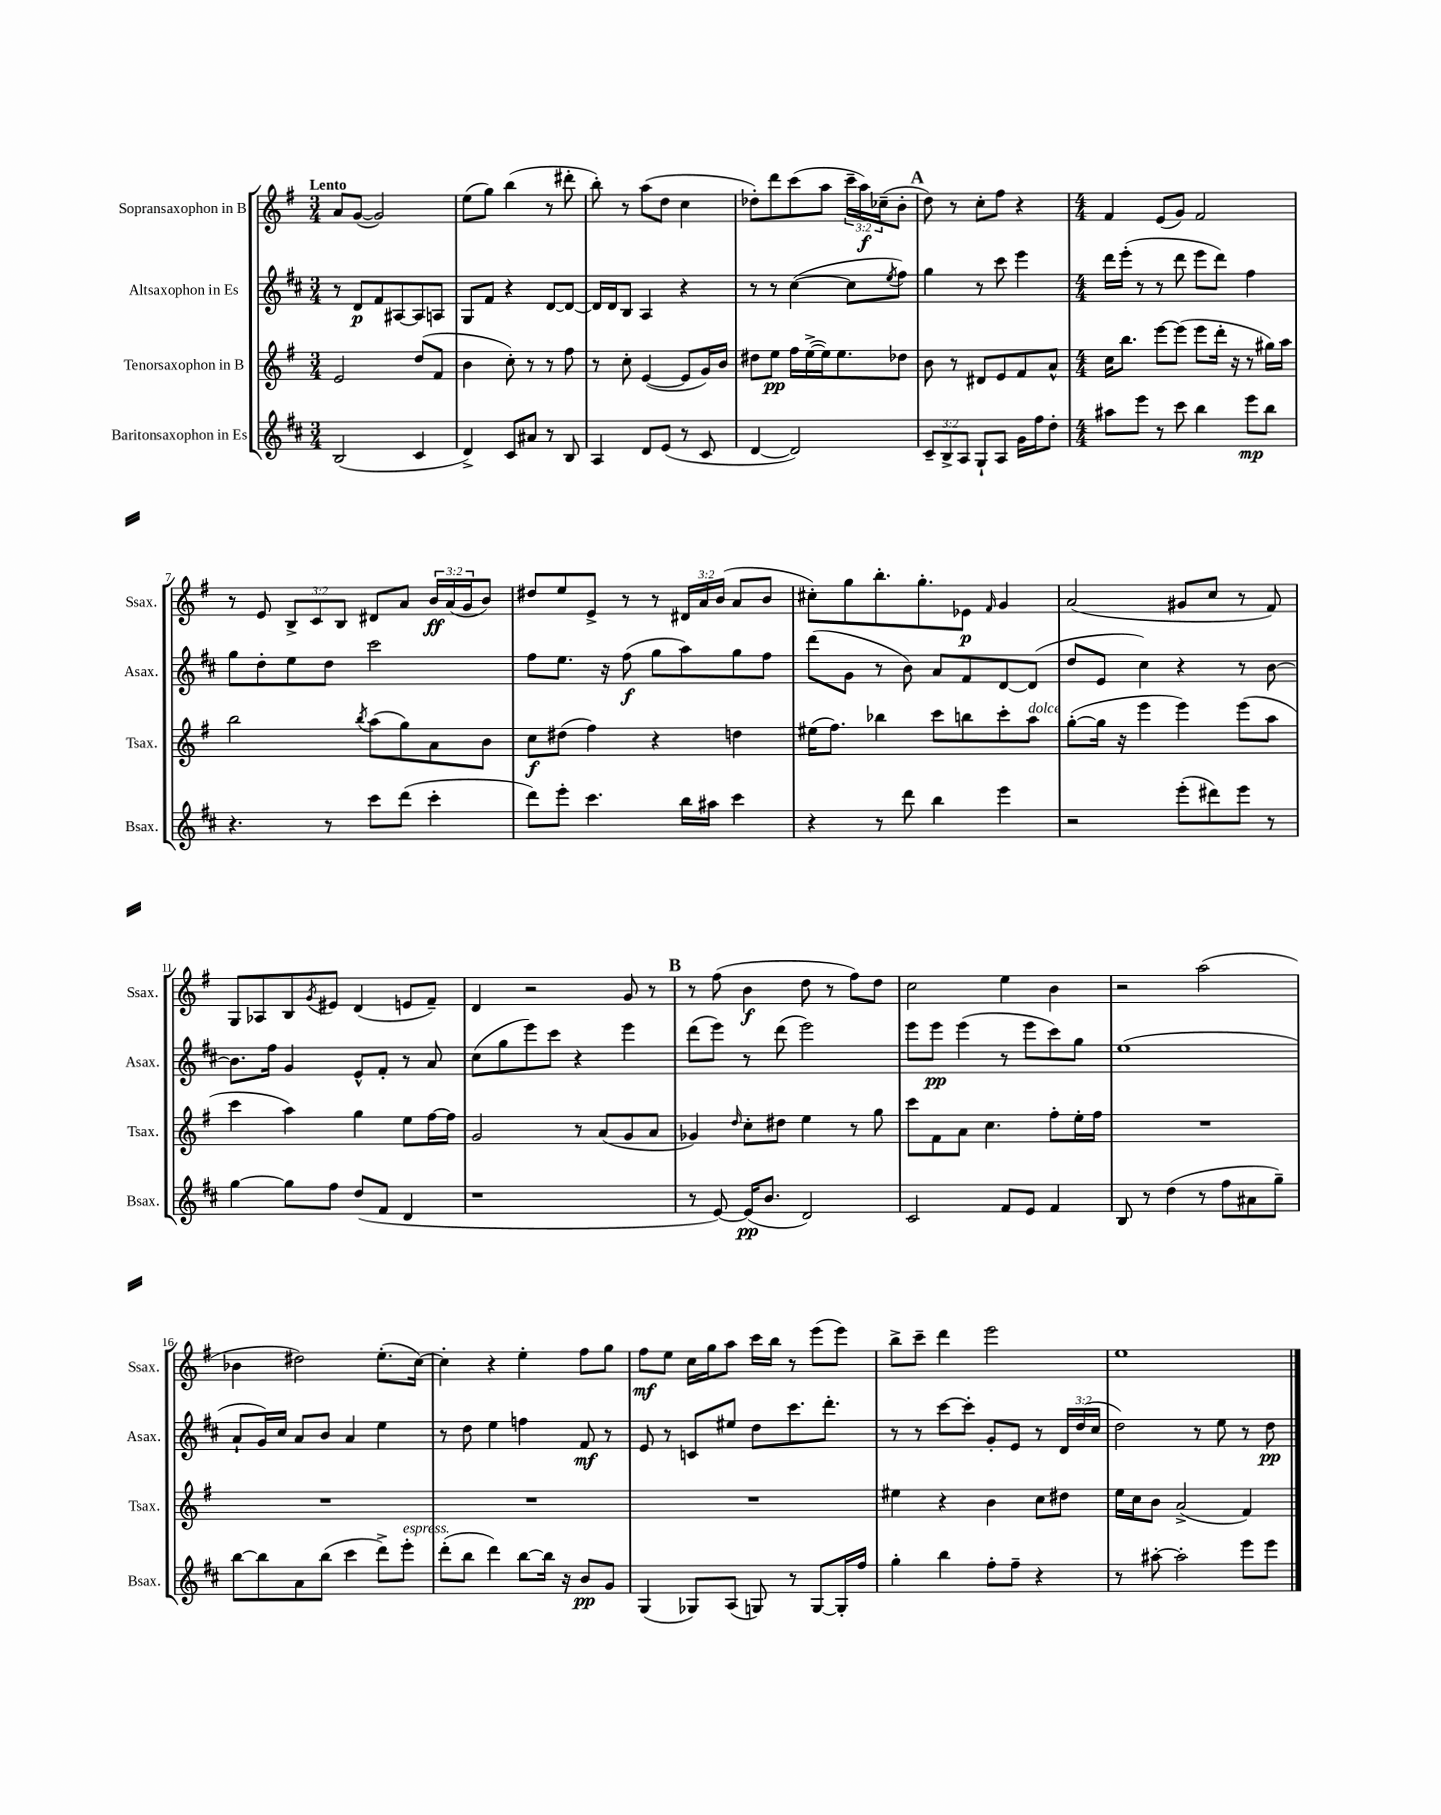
<<
\new StaffGroup <<
\new Staff = "s0" \with { instrumentName = "Sopransaxophon in B" shortInstrumentName = "Ssax." } {
    \clef treble \key g \major \numericTimeSignature \time 3/4 \override Staff.TupletNumber.text = #tuplet-number::calc-fraction-text \tempo "Lento"
    a'8 g'8~( g'2) |
    e''8( g''8) b''4( r8 dis'''8-. |
    b''8-.) r8 a''8( d''8 c''4 |
    des''8-.) d'''8 c'''8( a''8 \tuplet 3/2 { c'''16-- a''16\f) ces''16--( } b'8-. |
    \mark \markup { \bold "A" } d''8) r8 c''8-. fis''8 r4 |
    \numericTimeSignature \time 4/4 fis'4 e'8( g'8) fis'2 |
    r8 e'8 \tuplet 3/2 { b8-> c'8 b8 } dis'8 a'8 \tuplet 3/2 { b'16\ff a'16( g'16 } b'8) |
    dis''8 e''8 e'8-> r8 r8 \tuplet 3/2 { dis'16 a'16 b'16( } a'8 b'8 |
    cis''8-.) g''8 b''8.-. g''8.-. ees'8\p \grace { fis'16 } g'4 |
    a'2( gis'8 c''8 r8 fis'8) |
    g8 aes8 b8 \acciaccatura { g'8 } eis'8 d'4( e'8 fis'8--) |
    d'4 r2 g'8 r8 |
    \mark \markup { \bold "B" } r8 fis''8( b'4\f d''8 r8 fis''8) d''8 |
    c''2 e''4 b'4 |
    r2 a''2( |
    bes'4 dis''2) e''8.-.( c''16~) |
    c''4-. r4 e''4-. fis''8 g''8 |
    fis''8\mf e''8 c''16 g''16 a''8 c'''16 b''16 r8 e'''8( e'''8) |
    b''8-> c'''8-- d'''4 e'''2 |
    e''1 \bar "|." |
}
\new Staff = "s1" \with { instrumentName = "Altsaxophon in Es" shortInstrumentName = "Asax." } {
    \clef treble \key d \major \numericTimeSignature \time 3/4 \override Staff.TupletNumber.text = #tuplet-number::calc-fraction-text
    r8 d'8\p fis'8 ais8~ ais8 a8 |
    g8 fis'8 r4 d'8~ d'8~ |
    d'16 d'16 b8 a4 r4 |
    r8 r8 cis''4~( cis''8 \acciaccatura { e''8 } fis''8) |
    \mark \markup { \bold "A" } g''4 r8 cis'''8 e'''4 |
    \numericTimeSignature \time 4/4 d'''16 e'''16-.( r8 r8 d'''8 e'''8 d'''8) fis''4 |
    g''8 d''8-. e''8 d''8 cis'''2 |
    fis''8 e''8. r16 fis''8\f( g''8 a''8) g''8 fis''8 |
    d'''8( g'8 r8 b'8) a'8 fis'8 d'8~ d'8( |
    d''8 e'8 cis''4) r4 r8 b'8~ |
    b'8. fis''16 g'4 e'8-^ fis'8-. r8 a'8 |
    cis''8( g''8 e'''8) cis'''8 r4 e'''4 |
    \mark \markup { \bold "B" } d'''8( e'''8) r8 d'''8( e'''2) |
    e'''8 e'''8\pp e'''4( r8 e'''8 cis'''8) g''8 |
    e''1( |
    a'8-! g'16) cis''16 a'8 b'8 a'4 e''4 |
    r8 d''8 e''4 f''4 fis'8\mf r8 |
    e'8 r8 c'8 eis''8 d''8 cis'''8. d'''8.-. |
    r8 r8 cis'''8~ cis'''8-. g'8-. e'8 r8 \tuplet 3/2 { d'16 d''16( cis''16 } |
    d''2) r8 e''8 r8 d''8\pp \bar "|." |
}
\new Staff = "s2" \with { instrumentName = "Tenorsaxophon in B" shortInstrumentName = "Tsax." } {
    \clef treble \key g \major \numericTimeSignature \time 3/4
    e'2 d''8( fis'8 |
    b'4 c''8-.) r8 r8 fis''8 |
    r8 c''8-. e'4~( e'8 g'16) b'16 |
    dis''8 e''8\pp fis''16 e''16~->( e''16) e''8. des''8 |
    \mark \markup { \bold "A" } b'8 r8 dis'8 e'8 fis'8 a'8-^ |
    \numericTimeSignature \time 4/4 c''16 b''8. e'''8~ e'''8( e'''8 d'''16-. r16 r8 gis''16) a''16 |
    b''2 \acciaccatura { b''8 } a''8( g''8) a'8 b'8 |
    c''8\f dis''8( fis''4) r4 d''4 |
    eis''16( fis''8.) bes''4 c'''8 b''8 c'''8-. a''8^\markup { \italic "dolce" } |
    g''8~-.( g''16 r16 e'''4 e'''4) e'''8( a''8 |
    c'''4 a''4) g''4 e''8 fis''16~ fis''16 |
    g'2 r8 a'8( g'8 a'8 |
    \mark \markup { \bold "B" } ges'4) \grace { d''16 } c''8-. dis''8 e''4 r8 g''8 |
    c'''8 fis'8 a'8 c''4. fis''8-. e''16-. fis''16 |
    R1 |
    R1 |
    R1 |
    R1 |
    eis''4 r4 b'4 c''8 dis''8 |
    e''16 c''16 b'8 a'2->( fis'4) \bar "|." |
}
\new Staff = "s3" \with { instrumentName = "Baritonsaxophon in Es" shortInstrumentName = "Bsax." } {
    \clef treble \key d \major \numericTimeSignature \time 3/4 \override Staff.TupletNumber.text = #tuplet-number::calc-fraction-text
    b2( cis'4 |
    d'4->) cis'8 ais'8 r8 b8 |
    a4 d'8 e'8( r8 cis'8 |
    d'4~ d'2) |
    \mark \markup { \bold "A" } \tuplet 3/2 { cis'8-- b8-> a8 } g8-! a8 g'16 fis''16 d''8-. |
    \numericTimeSignature \time 4/4 ais''8 e'''8 r8 cis'''8 b''4 e'''8\mp b''8 |
    r4. r8 cis'''8 d'''8( cis'''4-. |
    d'''8) e'''8-. cis'''4. b''16 ais''16 cis'''4 |
    r4 r8 d'''8 b''4 e'''4 |
    r2 e'''8-.( dis'''8) e'''8 r8 |
    g''4~ g''8 fis''8 d''8( fis'8 d'4 |
    r1 |
    \mark \markup { \bold "B" } r8 e'8~) e'16\pp( b'8. d'2) |
    cis'2 fis'8 e'8 fis'4 |
    b8 r8 d''4( r8 fis''8 ais'8 g''8--) |
    b''8~ b''8 a'8 b''8( cis'''4 d'''8->) e'''8-.^\markup { \italic "espress." } |
    d'''8-.( b''8 d'''4) b''8~ b''16 r16 b'8\pp g'8 |
    g4( ges8) a8( g8) r8 g8~ g16-. fis''16 |
    g''4-. b''4 fis''8-. fis''8-- r4 |
    r8 ais''8~-. ais''2-. e'''8 e'''8 \bar "|." |
}
>>
>>
